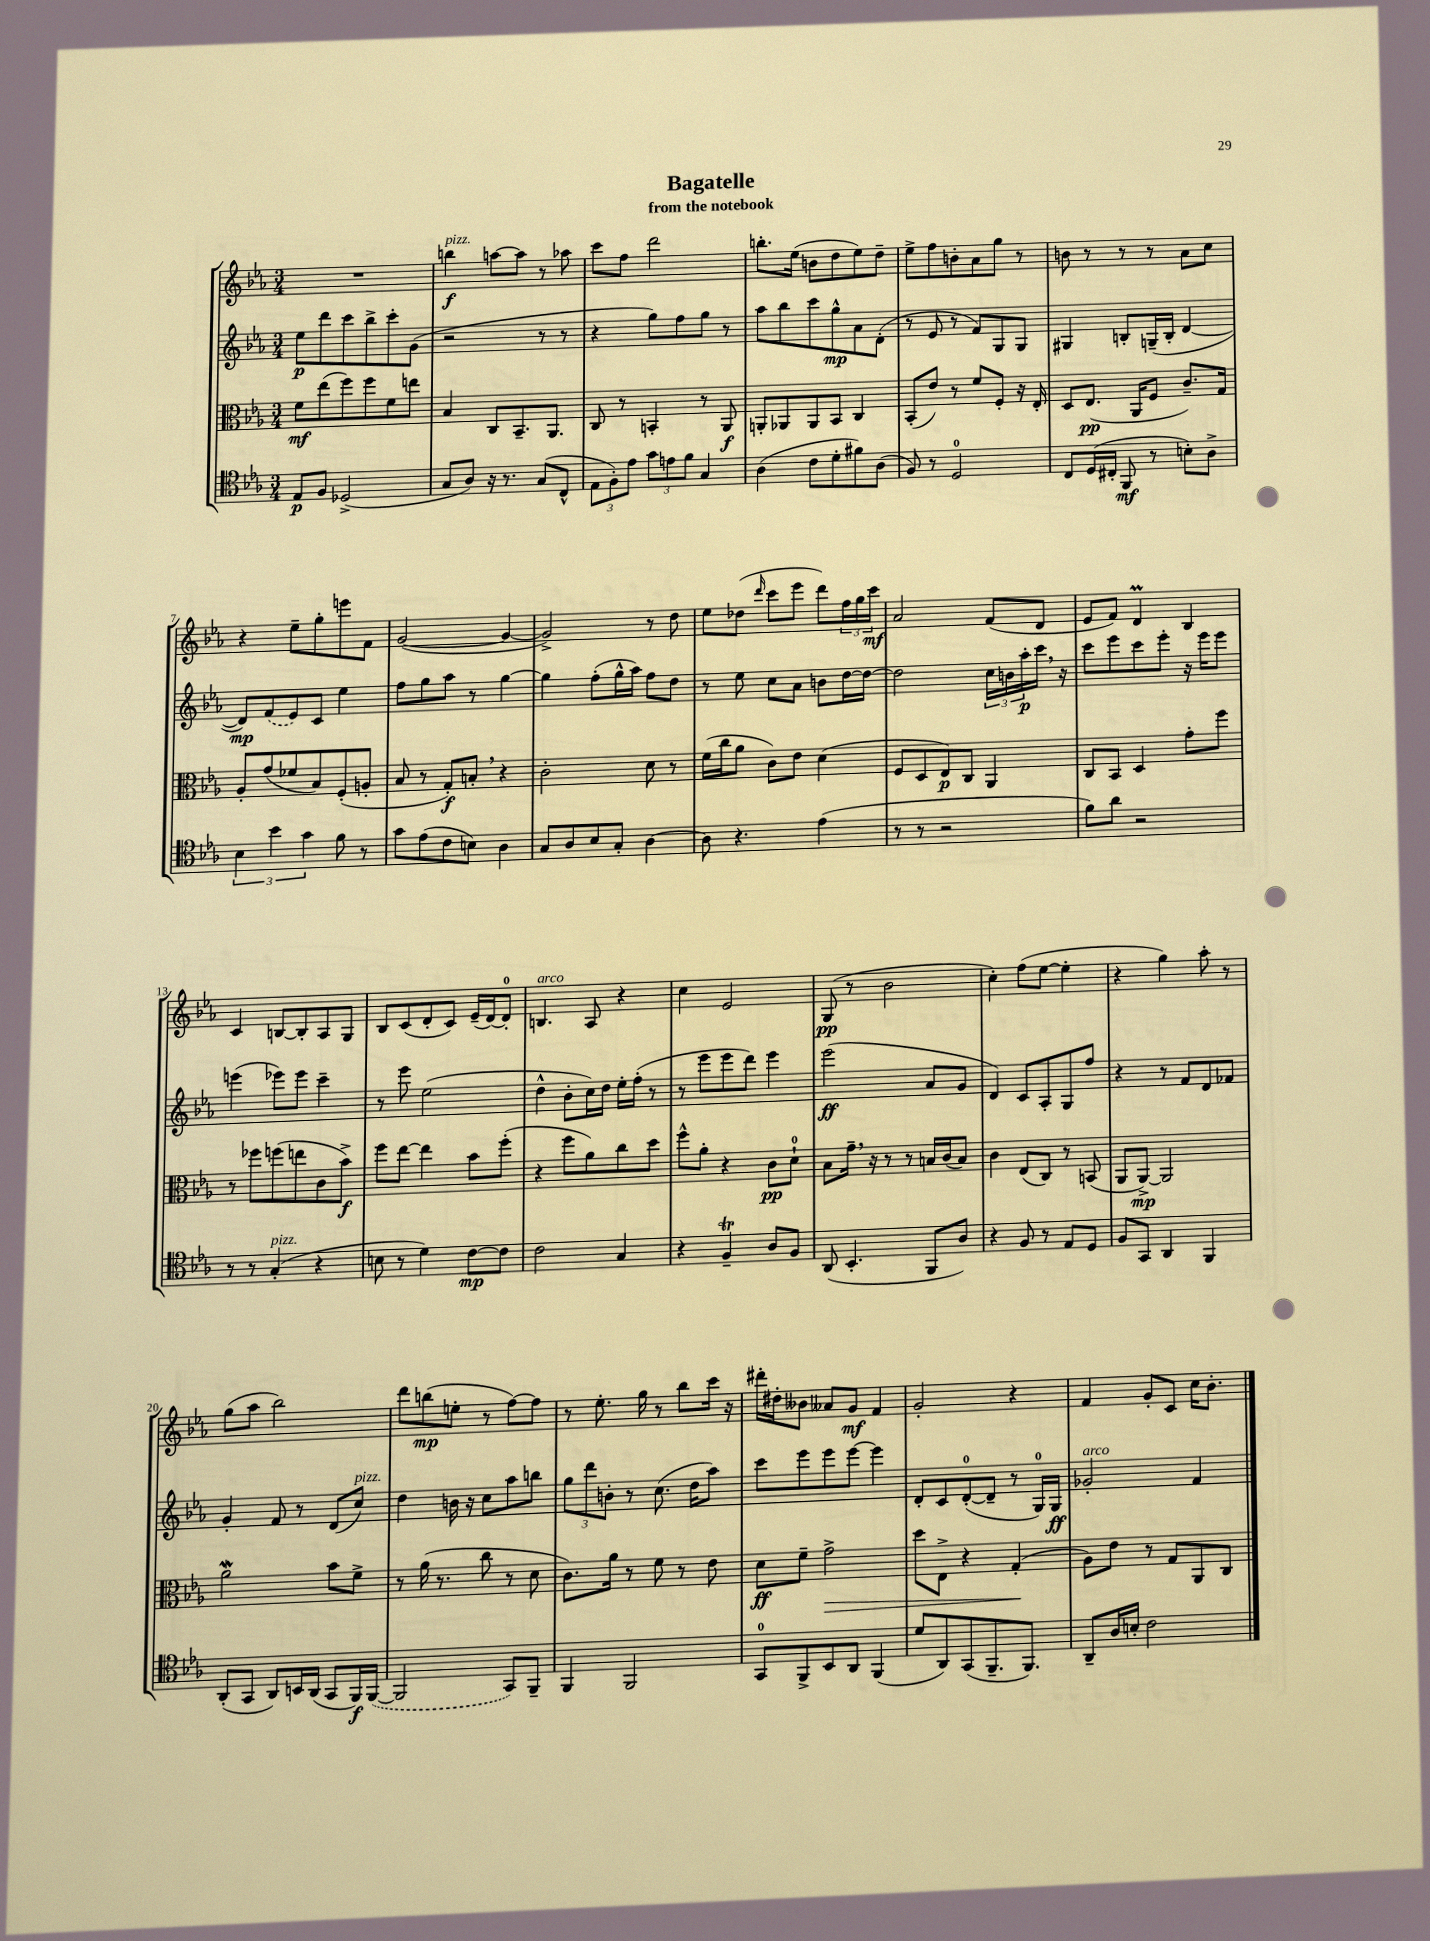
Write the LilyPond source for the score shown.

\header { title = "Bagatelle" subtitle = "from the notebook" }
<<
\new StaffGroup <<
\new Staff = "s0" {
    \clef treble \key ees \major \numericTimeSignature \time 3/4
    R2. |
    b''4\f^\markup { \italic "pizz." } a''8~ a''8 r8 aes''8 |
    c'''8 f''8 d'''2 |
    b''8.-. ees''16( b'8 d''8 ees''8) d''8-- |
    ees''8-> f''8 b'8-. aes'8 g''8 r8 |
    b'8 r8 r8 r8 aes'8 c''8 |
    r4 ees''8-- g''8-. e'''8 f'8 |
    g'2~( g'4~ |
    g'2->) r8 d''8 |
    ees''8 des''8( \grace { d'''16 } c'''8 ees'''8 d'''8) \tuplet 3/2 { f''16 g''16 c'''16\mf } |
    aes'2 f'8( d'8 |
    ees'8 f'8) d'4\prall bes4 |
    c'4 b8~ b8-. aes8 g8 |
    bes8 c'8( d'8-. c'8) ees'16--( d'16~) d'8-0-. |
    b4.^\markup { \italic "arco" } aes8 r4 |
    c''4 ees'2 |
    g8\pp( r8 bes'2 |
    c''4-.) f''8( ees''8~ ees''4-. |
    r4 g''4) aes''8-. r8 |
    g''8( aes''8 bes''2) |
    d'''8 b''8\mp( e''8-. r8 f''8~) f''8 |
    r8 ees''8.-. g''16 r8 bes''8 c'''16 r16 |
    dis'''16-. dis''16-. beses'8 aeses'8 g'8\mf f'4 |
    g'2-. r4 |
    f'4 g'8-. c'8 c''16 bes'8.-. \bar "|." |
}
\new Staff = "s1" {
    \clef treble \key ees \major \numericTimeSignature \time 3/4
    ees''8\p d'''8 c'''8 bes''8-> c'''8-. g'8( |
    r2 r8 r8 |
    r4 g''8) f''8 g''8 r8 |
    aes''8 bes''8 c'''8 g''8-^\mp aes'8 d'8-.( |
    r8 ees'8 r8 f'8) g8 g8 |
    gis4 b8-. g16--( b16-. d'4~ |
    d'8\mp) \once \slurDashed f'8( ees'8) c'8 ees''4 |
    f''8 g''8 aes''8 r8 g''4~ |
    g''4 f''8-.( g''16-^ aes''16) f''8 d''8 |
    r8 ees''8 c''8 aes'8 b'8 d''16~ d''16~ |
    d''2 \tuplet 3/2 { c''16 b'16 aes''16-.\p } c'''16 \breathe r16 |
    c'''8 ees'''8 c'''8 ees'''8-. r16 ees'''16 ees'''8 |
    e'''4( ees'''8) ees'''8 c'''4-- |
    r8 ees'''8 ees''2( |
    d''4-^ bes'8-. c''16) d''16 ees''16-. f''16-.( r8 |
    r8 ees'''8 ees'''8 d'''8) ees'''4 |
    ees'''2\ff( aes'8 g'8 |
    d'4) c'8 aes8-. g8 f''8 |
    r4 r8 f'8 d'8 fes'8 |
    g'4-. f'8 r8 d'8( c''8^\markup { \italic "pizz." }) |
    d''4 b'16 r16 c''8 aes''8 b''8 |
    \tuplet 3/2 { g''8 d'''8 b'8-. } r8 c''8.( d''16 aes''8) |
    c'''8 ees'''8 ees'''8 ees'''8~ ees'''4 |
    d'8-. c'8 d'8-0~-.( d'8-- r8 g16-0) g16\ff |
    ges'2-.^\markup { \italic "arco" } f'4 \bar "|." |
}
\new Staff = "s2" {
    \clef alto \key ees \major \numericTimeSignature \time 3/4
    f'8\mf ees''8( f''8) f''8 f'8 e''8 |
    bes4 c8 bes,8.-- aes,8. |
    c8 r8 b,4-. r8 aes,8\f |
    a,8-. aes,8 aes,8 bes,8 c4 |
    bes,8-.( ees'8) r8 f'8 f8-. r16 ees16-. |
    d8 ees8.\pp( aes,16 f8 c'8.--) g16 |
    aes8-. g'8( fes'8 bes8) f8-.( a8-. |
    bes8 r8 g8-.\f) b8-. \breathe r4 |
    c'2-. d'8 r8 |
    f'16( c''16 aes'8 c'8) ees'8 d'4( |
    f8 d8 ees8\p) c8 aes,4 |
    c8 bes,8 d4 g'8-. f''8 |
    r8 fes''8 f''8( e''8 c'8 bes'8->\f) |
    f''8 ees''8~ ees''4 bes'8 f''8-.( |
    r4 f''8 aes'8) c''8 d''8 |
    f''8-^ aes'8-. r4 c'8\pp d'8-0-! |
    bes8 g'16-- \breathe r16 r8 r8 b16 c'16( b8) |
    c'4 ees8( c8) r8 b,8( |
    aes,8 aes,8~->\mp) aes,2 |
    aes'2\mordent bes'8 f'8-> |
    r8 aes'16( r8. c''8 r8 d'8 |
    c'8.) aes'16 r8 f'8 r8 ees'8 |
    d'8\ff f'8-- g'2->\> |
    d''8 ees8-> r4 g4-.\!( |
    aes8) ees'8 r8 g8 aes,8 c8 \bar "|." |
}
\new Staff = "s3" {
    \clef tenor \key ees \major \numericTimeSignature \time 3/4
    ees8\p f8 des2->( |
    g8 aes8) r16 r8. g8( c8-^ |
    \tuplet 3/2 { ees8 f8-.) ees'8 } \tuplet 3/2 { g'8 e'8 f'8 } g4 |
    aes4( c'8 d'8-. fis'8) aes8( |
    f8) r8 d2-0 |
    c8 d16( cis16-. f,8\mf r8 b8-.) aes8-> |
    \tuplet 3/2 { bes4 bes'4 g'4 } f'8 r8 |
    g'8 ees'8( c'8 b8) aes4 |
    g8 aes8 bes8 g8-. aes4~ |
    aes8 r4. ees'4( |
    r8 r8 r2 |
    f'8) aes'8 r2 |
    r8 r8 g4-.^\markup { \italic "pizz." }( r4 |
    b8 r8 d'4) c'8~\mp c'8 |
    c'2 g4 |
    r4 f4--\trill aes8 f8 |
    aes,8( bes,4.-. f,8 aes8) |
    r4 f8 r8 ees8 d8 |
    f8 g,8 aes,4 f,4 |
    aes,8-.( g,8 aes,8) b,16 aes,16( g,8 f,16\f) \once \slurDashed f,16~( |
    f,2 g,8) f,8-- |
    f,4 f,2 |
    g,8-0 f,8-> bes,8 aes,8 f,4( |
    d'8 aes,8) g,8( f,8.-- f,8.) |
    aes,8-- aes16 b16-. c'2 \bar "|." |
}
>>
>>
